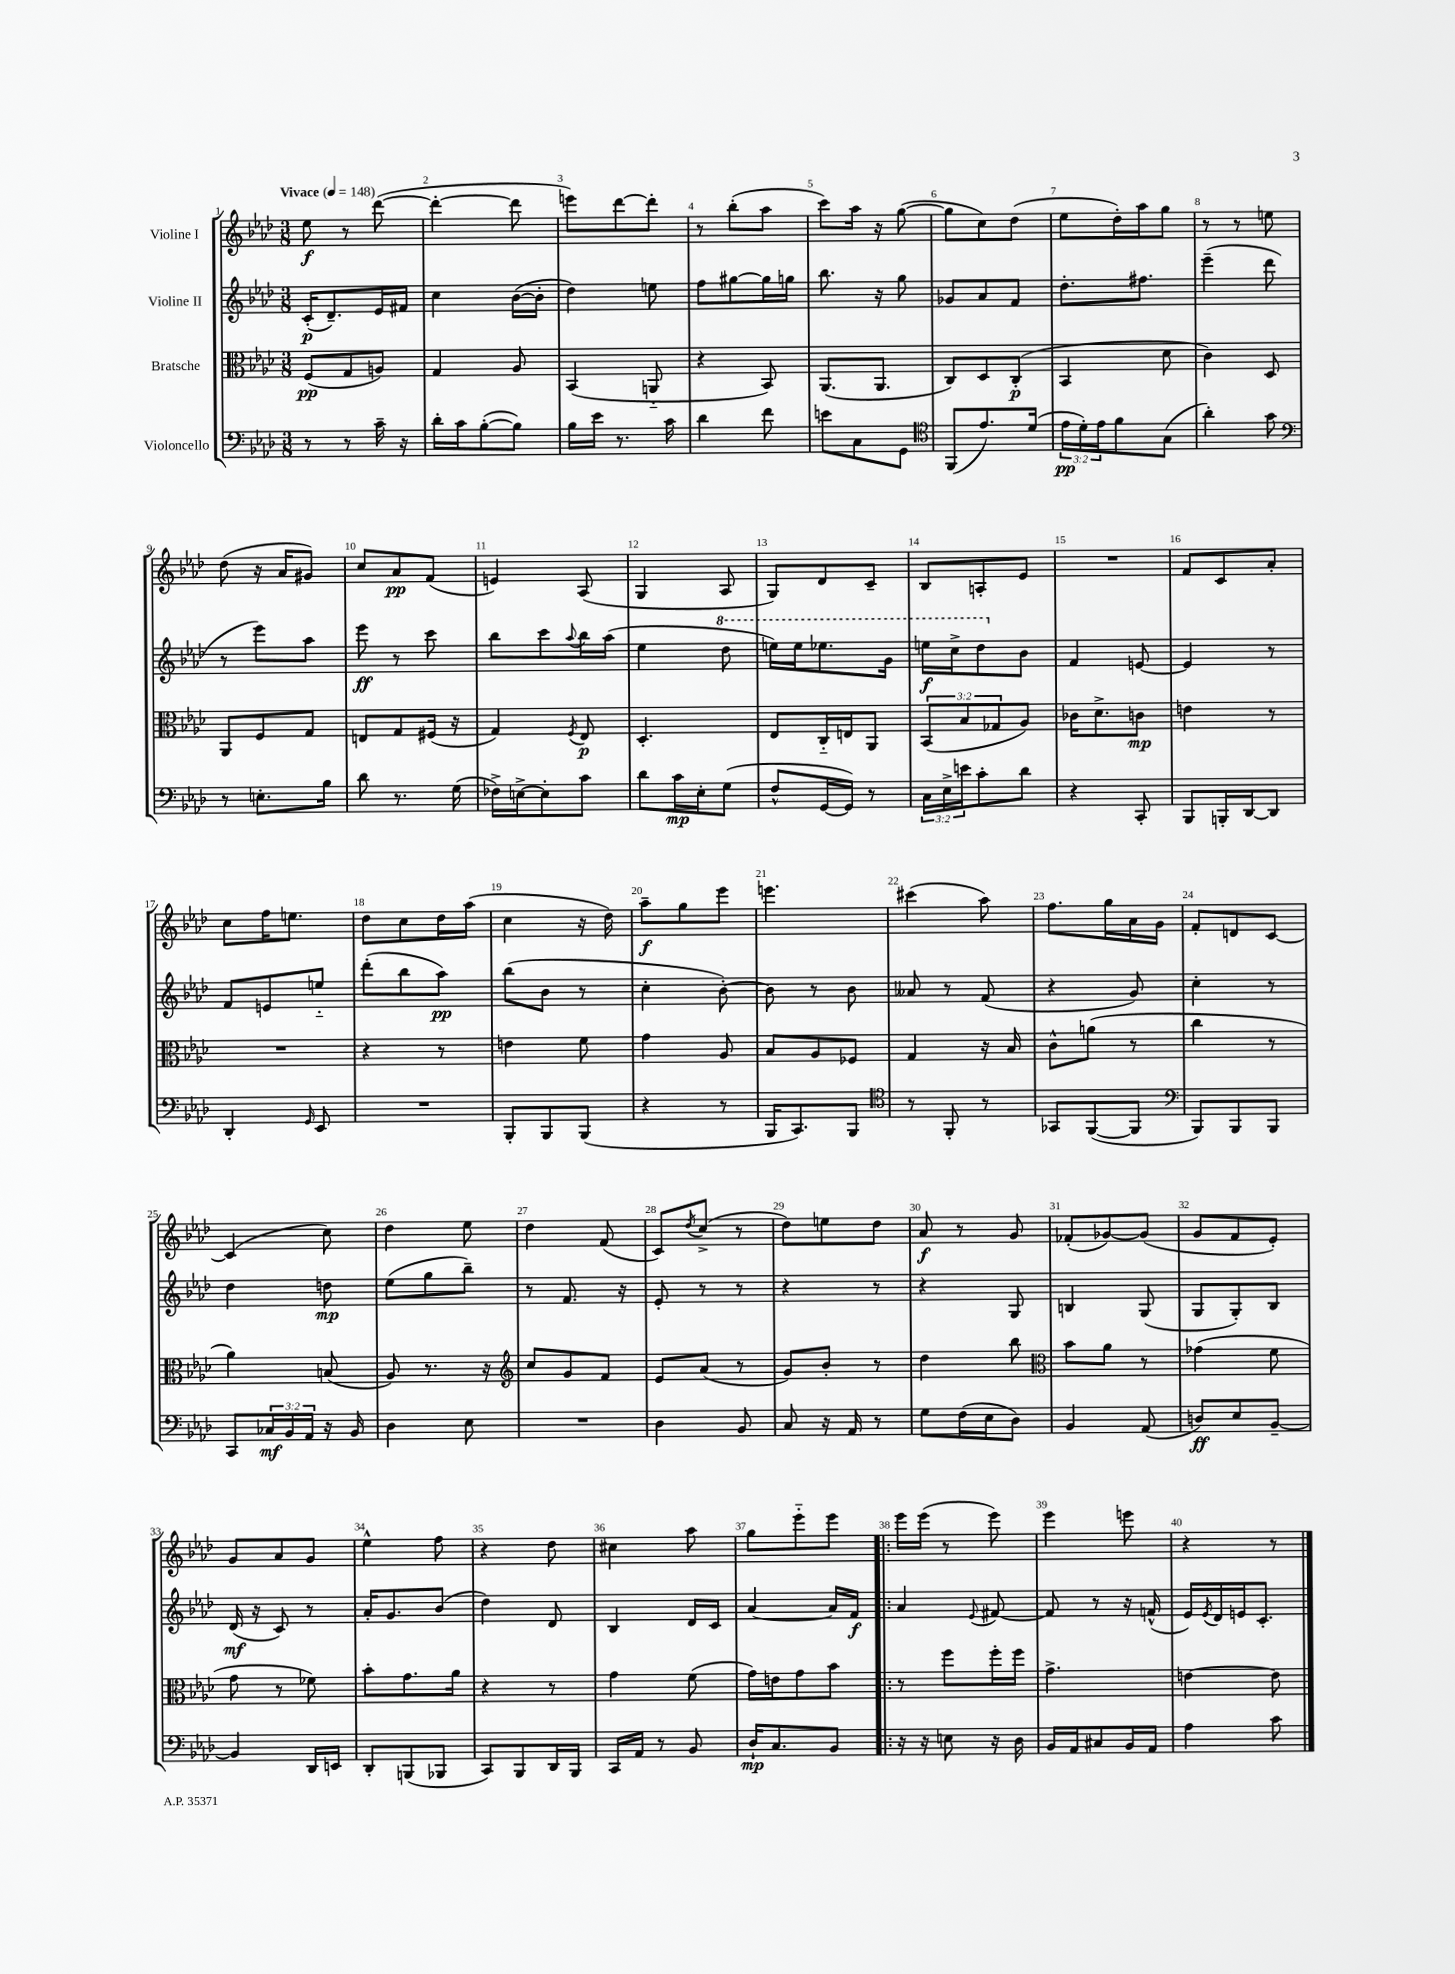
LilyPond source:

<<
\new StaffGroup <<
\new Staff = "s0" \with { instrumentName = "Violine I" } {
    \clef treble \key aes \major \numericTimeSignature \time 3/8 \tempo "Vivace" 4 = 148
    ees''8\f r8 des'''8~( |
    des'''4~-. des'''8 |
    e'''8) des'''8~ des'''8-. |
    r8 bes''8-.( aes''8 |
    c'''8) aes''16 r16 g''8~( |
    g''8 c''8) des''8( |
    ees''8 des''16-.) aes''16 g''8 |
    r8 r8 e''8 |
    des''8( r16 aes'16 gis'8) |
    c''8 aes'8\pp f'8( |
    e'4) aes8( |
    g4 aes8 |
    g8) des'8 c'8-- |
    bes8 a8-. ees'8 |
    R4. |
    f'8 c'8 aes'8-. |
    c''8 f''16 e''8. |
    des''8 c''8 des''16 aes''16( |
    c''4 r16 des''16) |
    aes''8--\f g''8 ees'''8 |
    e'''4. |
    cis'''4( aes''8) |
    f''8. g''16 aes'16 g'16 |
    f'8-. d'8 c'8~ |
    c'4( c''8) |
    des''4 ees''8 |
    des''4 f'8( |
    c'8) \acciaccatura { des''8 } c''8->( r8 |
    des''8) e''8 des''8 |
    aes'8\f r8 g'8 |
    fes'8-.( ges'8~) ges'8( |
    g'8 f'8 ees'8-.) |
    g'8 aes'8 g'8 |
    ees''4-^ f''8 |
    r4 des''8 |
    cis''4 aes''8 |
    g''8 ees'''8-_ ees'''8 |
    \bar ".|:" ees'''16 ees'''16( r8 ees'''8) |
    ees'''4 e'''8 |
    r4 r8 \bar "|." |
}
\new Staff = "s1" \with { instrumentName = "Violine II" } {
    \clef treble \key aes \major \numericTimeSignature \time 3/8
    c'16-.\p( des'8.--) ees'16 fis'16 |
    c''4 bes'16~( bes'16-. |
    des''4) e''8 |
    f''8 gis''8~ gis''16 g''16 |
    bes''8. r16 g''8 |
    ges'8 aes'8 f'8 |
    des''8.-. fis''8. |
    ees'''4--( des'''8 |
    r8 ees'''8) aes''8 |
    ees'''8\ff r8 c'''8 |
    bes''8 c'''8 \appoggiatura { aes''8 } bes''16 aes''16( |
    ees''4 \ottava #1 des'''8 |
    e'''16) e'''16 ees'''8. g''16 |
    e'''16\f c'''16-> des'''8 \ottava #0 bes'8 |
    f'4 e'8~ |
    e'4 r8 |
    f'8 e'8 e''8-_ |
    des'''8-.( bes''8 aes''8\pp) |
    bes''8( bes'8 r8 |
    c''4-. bes'8~-.) |
    bes'8 r8 bes'8 |
    aeses'8 r8 f'8( |
    r4 g'8) |
    c''4-. r8 |
    des''4 d''8\mp |
    ees''8( g''8 bes''8--) |
    r8 f'8. r16 |
    ees'8-. r8 r8 |
    r4 r8 |
    r4 g8 |
    b4 g8( |
    g8 g8-.) bes8 |
    des'16\mf( r16 c'8) r8 |
    aes'16-. g'8. bes'8( |
    des''4) des'8 |
    bes4 des'16 c'16 |
    aes'4~ aes'16 f'16\f |
    \bar ".|:" aes'4 \appoggiatura { ees'8 } fis'8~ |
    fis'8 r8 r16 f'16-^( |
    ees'16) \acciaccatura { ees'8 } des'16 e'16 c'8.-. \bar "|." |
}
\new Staff = "s2" \with { instrumentName = "Bratsche" } {
    \clef alto \key aes \major \numericTimeSignature \time 3/8 \override Staff.TupletNumber.text = #tuplet-number::calc-fraction-text
    f8\pp( g8 a8) |
    g4 aes8 |
    bes,4( a,8-_ |
    r4 bes,8) |
    aes,8.( aes,8. |
    c8) des8 c8-.\p( |
    bes,4 des'8 |
    c'4) des8 |
    aes,8 f8 g8 |
    e8 g8 fis16( r16 |
    g4) \acciaccatura { f8 } ees8\p |
    des4.-. |
    ees8 c16-_ e16 aes,8 |
    \tuplet 3/2 { bes,8( bes8 ges8 } aes8) |
    ces'16 des'8.-> c'8\mp |
    e'4 r8 |
    R4. |
    r4 r8 |
    e'4 f'8 |
    g'4 aes8 |
    bes8 aes8 fes8 |
    g4 r16 bes16 |
    c'8-^ a'8( r8 |
    c''4 r8 |
    aes'4) b8( |
    aes8) r8. r16 |
    \clef treble c''8 g'8 f'8 |
    ees'8 aes'8( r8 |
    g'8) bes'8-. r8 |
    des''4 bes''8 |
    \clef alto bes'8 aes'8 r8 |
    ges'4( f'8 |
    g'8 r8 fes'8) |
    bes'8-. g'8. aes'16 |
    r4 r8 |
    g'4 f'8( |
    g'16) e'16 g'8 bes'8 |
    \bar ".|:" r8 f''8 f''16-. f''16 |
    g'4.-> |
    e'4~ e'8 \bar "|." |
}
\new Staff = "s3" \with { instrumentName = "Violoncello" } {
    \clef bass \key aes \major \numericTimeSignature \time 3/8 \override Staff.TupletNumber.text = #tuplet-number::calc-fraction-text
    r8 r8 c'16-- r16 |
    des'16-. c'16 bes8~-.( bes8) |
    bes16 ees'16 r8. c'16 |
    des'4 f'8 |
    e'8 c8 g,8 |
    \clef tenor f,8( ees'8.) des'16( |
    \tuplet 3/2 { ees'16\pp des'16-.) ees'16 } f'8 g8( |
    aes'4-.) g'8 |
    \clef bass r8 e8.-. bes16 |
    des'8 r8. g16( |
    fes16->) e16~-> e8-. c'8 |
    des'8 c'16\mp ees16-. g8( |
    f8-^ g,16~ g,16) r8 |
    \tuplet 3/2 { c16 ees16-> e'16 } c'8-. des'8 |
    r4 c,8-. |
    bes,,8 b,,16-. des,16~ des,8 |
    des,4-. \grace { g,16 } ees,8 |
    R4. |
    bes,,8-. bes,,8 bes,,8( |
    r4 r8 |
    bes,,16 c,8.) bes,,8 |
    \clef tenor r8 f,8-. r8 |
    ges,8 f,8~( f,8 |
    \clef bass bes,,8) bes,,8 bes,,8 |
    c,8 \tuplet 3/2 { ces16\mf bes,16 aes,16 } r16 bes,16 |
    des4 ees8 |
    R4. |
    des4 bes,8 |
    c8 r16 aes,16 r8 |
    g8 f16( ees16 des8) |
    bes,4 aes,8( |
    d8\ff) ees8 bes,8~-- |
    bes,4 des,16 e,16 |
    des,8-. b,,8( bes,,8 |
    c,8) bes,,8 des,16 bes,,16 |
    c,16 aes,16 r8 bes,8 |
    des16-!\mp c8. bes,8 |
    \bar ".|:" r16 r16 e8 r16 des16 |
    bes,16 aes,16 cis8 bes,16 aes,16 |
    aes4 c'8 \bar "|." |
}
>>
>>
\layout { \context { \Score \override BarNumber.break-visibility = ##(#f #t #t) barNumberVisibility = #all-bar-numbers-visible } }
